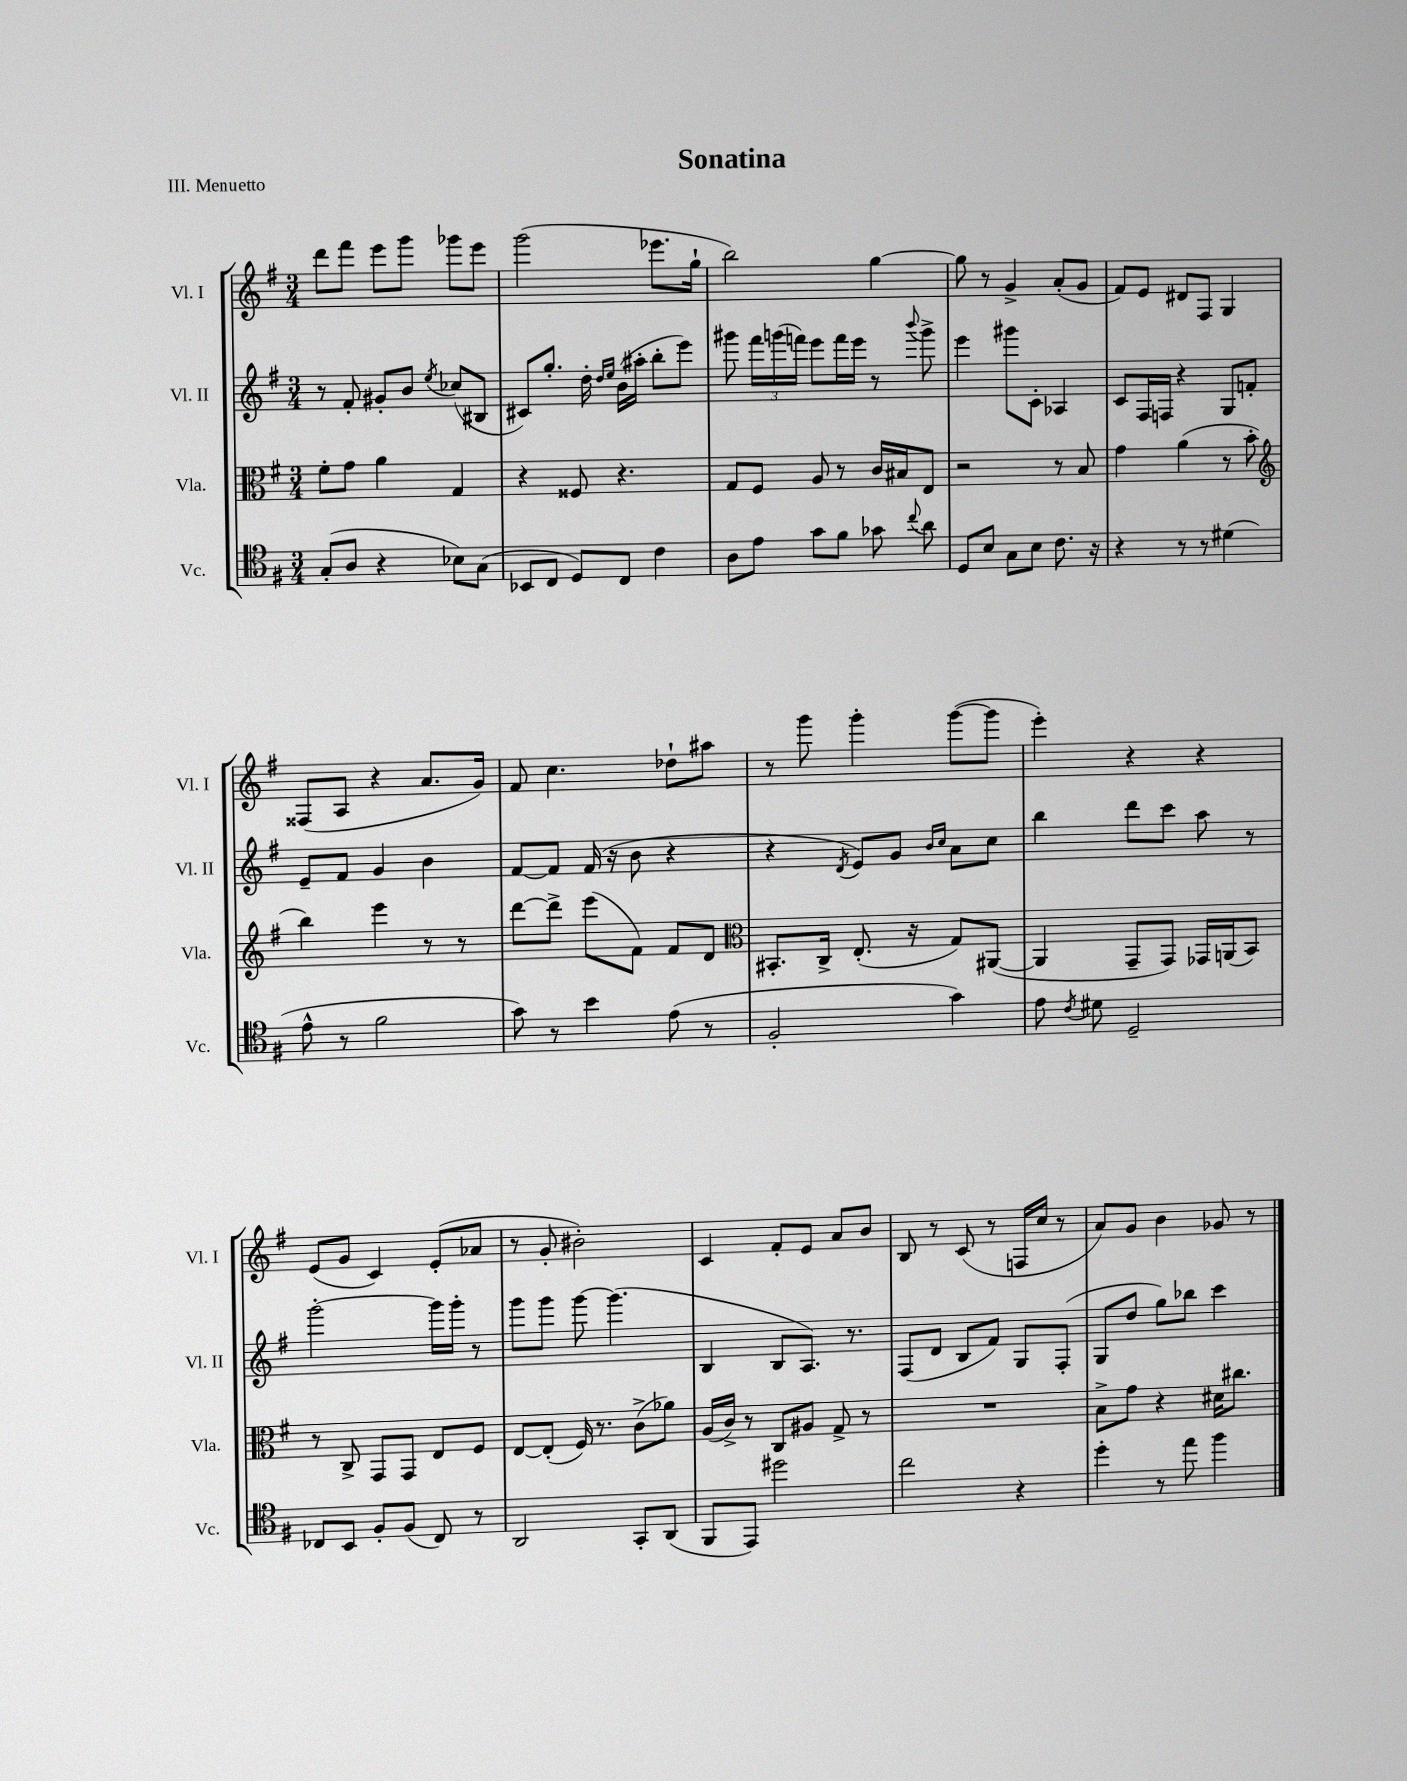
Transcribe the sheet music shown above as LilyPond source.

\header { title = "Sonatina" piece = "III. Menuetto" }
<<
\new StaffGroup <<
\new Staff = "s0" \with { instrumentName = "Vl. I" shortInstrumentName = "Vl. I" } {
    \clef treble \key g \major \numericTimeSignature \time 3/4
    \autoBeamOff d'''8[ fis'''8] e'''8[ g'''8] ges'''8[ e'''8] |
    g'''2( ees'''8.[ g''16]-! |
    b''2) g''4~ |
    g''8 r8 g'4-> a'8[-.( g'8] |
    fis'8[) e'8] dis'8[ fis8] g4 |
    fisis8[( a8] r4 a'8.[ g'16]) |
    fis'8 c''4. des''8[-! ais''8] |
    r8 g'''8 g'''4-. g'''8[~( g'''8] |
    e'''4-.) r4 r4 |
    e'8[( g'8] c'4) e'8[-.( aes'8] |
    r8 g'8-. bis'2-.) |
    c'4 fis'8[-. e'8] a'8[ b'8] |
    b8 r8 c'8( r8 f16[ c''16] r8 |
    a'8[) g'8] b'4 ges'8 r8 \bar "|." |
}
\new Staff = "s1" \with { instrumentName = "Vl. II" shortInstrumentName = "Vl. II" } {
    \clef treble \key g \major \numericTimeSignature \time 3/4
    \autoBeamOff r8 fis'8-. gis'8[-. b'8] \acciaccatura { e''8 } ces''8[( bis8] |
    cis'8[) g''8.]-. d''16-. \grace { d''16[ e''16] } b'16[( ais''16]-. b''8[-. e'''8]) |
    gis'''8 \tuplet 3/2 { fis'''16[ g'''16( f'''16]) } e'''8[ f'''16 e'''16] r8 \appoggiatura { b'''8 } g'''8-> |
    e'''4 gis'''8[ c'8]-. aes4 |
    c'8[ fis16 f16] r4 g8[ f'8]-. |
    e'8[-- fis'8] g'4 b'4 |
    fis'8[~ fis'8] fis'16( r16 b'8 r4 |
    r4 \acciaccatura { d'8 } e'8[) g'8] \grace { b'16[ c''16] } a'8[ c''8] |
    b''4 d'''8[ c'''8] a''8 r8 |
    g'''2~-. g'''16[ g'''16]-. r8 |
    g'''8[ g'''8] g'''8~ g'''4.( |
    b4 b8[ a8.]) r8. |
    fis8[( d'8] b8[ fis'8]) g8[ fis8]-.( |
    g8[ d''8] g''8[) bes''8] c'''4 \bar "|." |
}
\new Staff = "s2" \with { instrumentName = "Vla." shortInstrumentName = "Vla." } {
    \clef alto \key g \major \numericTimeSignature \time 3/4
    \autoBeamOff fis'8[-. g'8] a'4 g4 |
    r4 fisis8 r4. |
    g8[ fis8] a8 r8 c'16[ bis16 e8] |
    r2 r8 b8 |
    g'4 a'4( r8 b'8-. |
    \clef treble b''4) e'''4 r8 r8 |
    d'''8[~ d'''8]-> e'''8[( fis'8]) fis'8[ d'8] |
    \clef alto bis,8.[-. c16]-> e8.-.( r16 g8[) ais,8]~( |
    ais,4 g,8[-- g,8]) ges,16[ a,16( b,8]) |
    r8 c8-> g,8[ g,8] e8[ fis8] |
    e8[~ e8]-.( fis16) r8. c'8[->( aes'8]) |
    a16[( c'16]->) r8 c8[ ais8] g8-> r8 |
    R2. |
    b8[-> g'8] r4 dis'16[ cis''8.] \bar "|." |
}
\new Staff = "s3" \with { instrumentName = "Vc." shortInstrumentName = "Vc." } {
    \clef tenor \key g \major \numericTimeSignature \time 3/4
    \autoBeamOff g8[-.( a8] r4 bes8[) g8]( |
    bes,8[ c8] d8[) c8] c'4 |
    a8[ e'8] g'8[ fis'8] ges'8 \appoggiatura { c''8 } a'8 |
    d8[ b8] g8[ b8] c'8. r16 |
    r4 r8 r8 dis'4( |
    e'8-^ r8 fis'2 |
    g'8) r8 b'4 e'8( r8 |
    fis2-. g'4) |
    e'8 \acciaccatura { c'8 } dis'8 d2-- |
    ces8[ b,8] fis8[-. fis8]( ces8) r8 |
    a,2 g,8[-. a,8]( |
    fis,8[ e,8]) dis''2 |
    c''2 r4 |
    d''4-. r8 e''8 fis''4 \bar "|." |
}
>>
>>
\layout { \context { \Score \remove "Bar_number_engraver" } }
